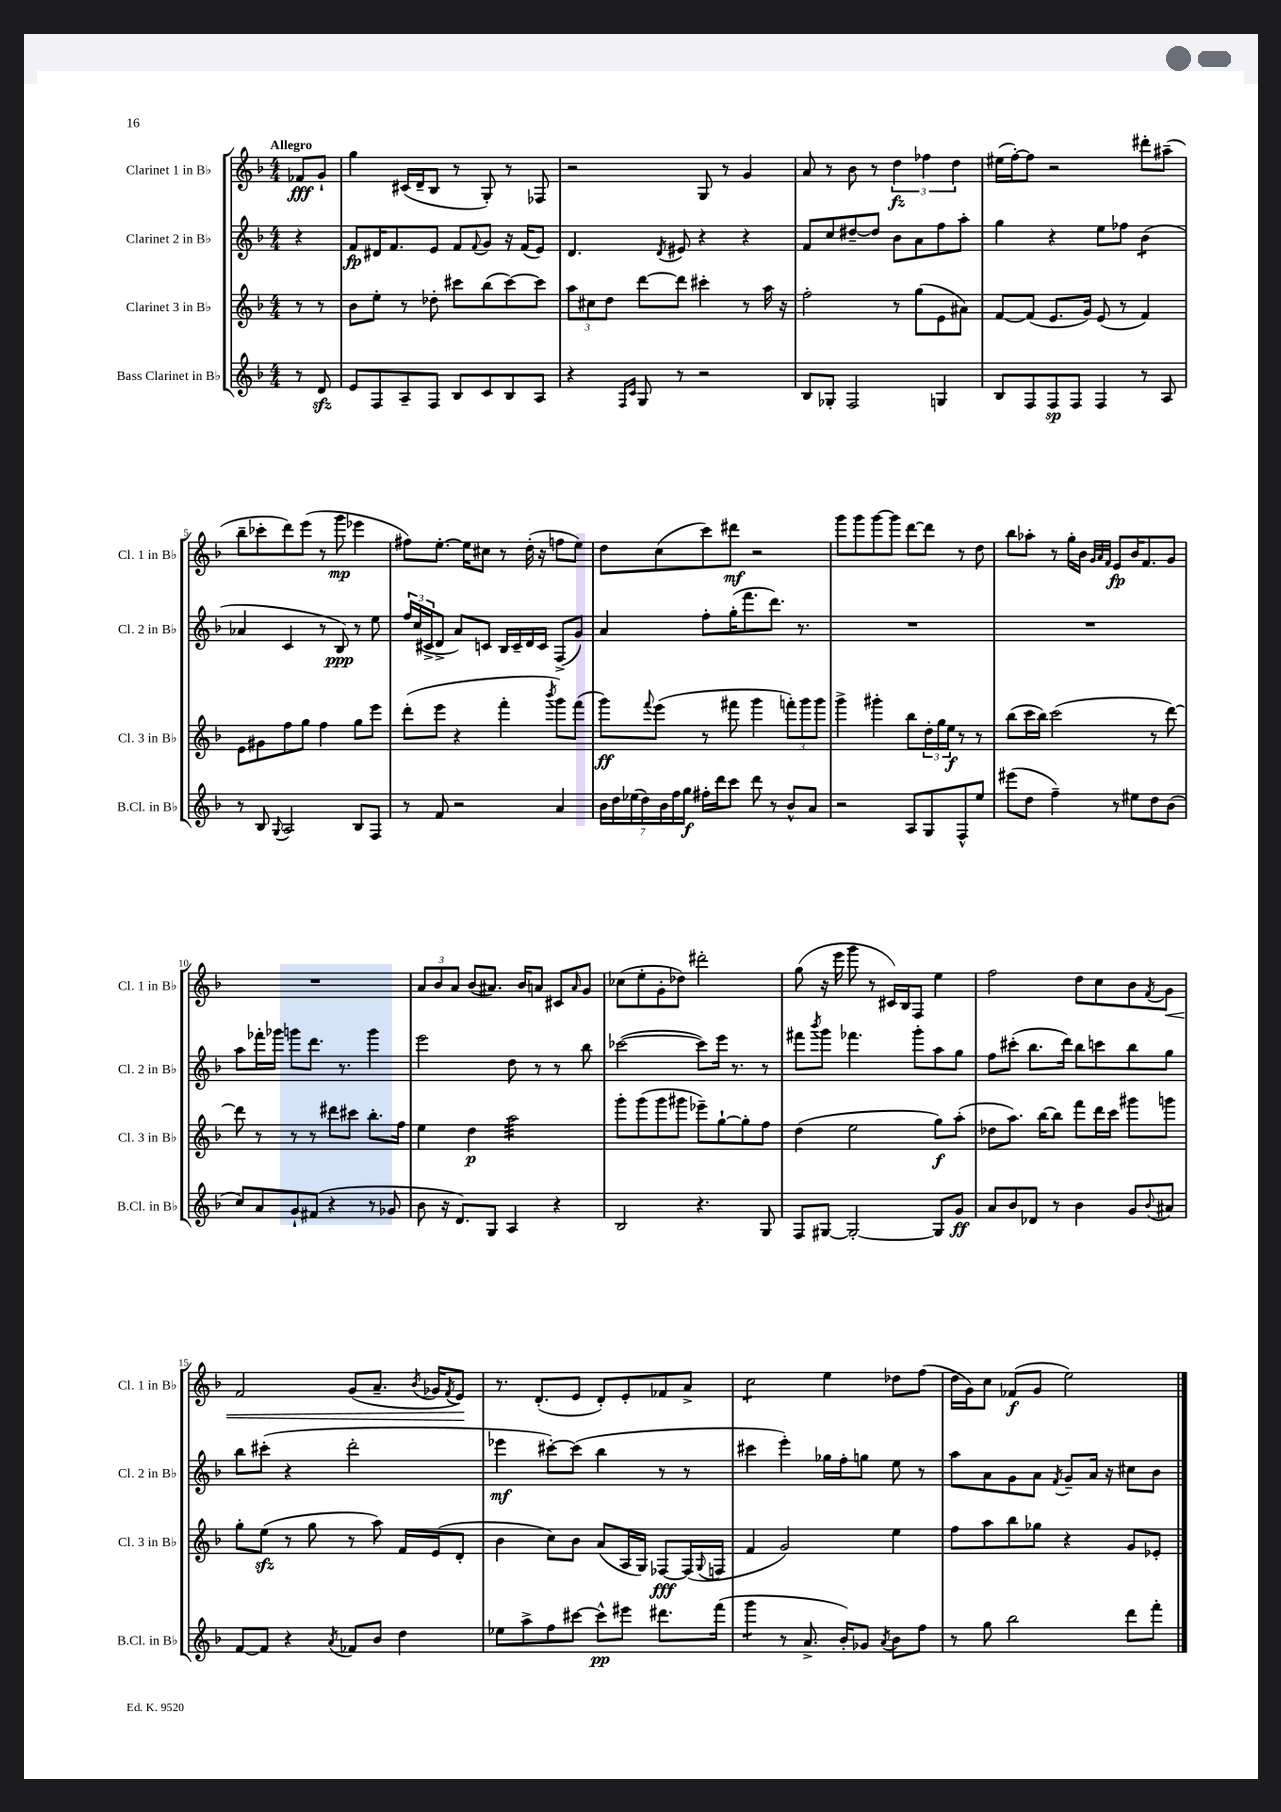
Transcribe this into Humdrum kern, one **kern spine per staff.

**kern	**kern	**kern	**kern
*staff4	*staff3	*staff2	*staff1
*clefG2	*clefG2	*clefG2	*clefG2
*k[b-]	*k[b-]	*k[b-]	*k[b-]
*M4/4	*M4/4	*M4/4	*M4/4
8r	8r	4r	8f-
8d	8r	.	8g`
=	=	=	=
8e	8b-	8f	4gg
8F	8ee'	16d#	.
.	.	8.f	.
8A~	8r	.	(16c#
.	.	.	16d~
8F	8dd-'	8e	8B-
8B-	8ccc#	8f	8r
.	.	8qqf	.
8c	(8bb-	8g	8G')
8B-	[8ccc#)	16r	8r
.	.	(16f	.
8A	8ccc#]	8e)	8F-
=	=	=	=
4r	12aa	4.d	2r
.	12cc#	.	.
.	12dd	.	.
16qqF	.	.	.
16qqc	.	.	.
8G	[8ddd	.	.
.	.	8qd	.
8r	8ddd]	8e#	.
2r	4ccc#'	4r	8G
.	.	.	8r
.	8r	4r	4g
.	16aa	.	.
.	16r	.	.
=	=	=	=
8B-	2ff'	8f	8a
8G-'	.	8cc	8r
2F	.	[8dd#~	8b-
.	.	8dd#]	8r
.	8r	8b-	6dd
.	(8gg	8a	.
.	.	.	6ff-
4G	8e	8ff	.
.	.	.	6dd
.	8a#)	8aa'	.
=	=	=	=
8B-	[8f	4gg	(16ee#
.	.	.	[16ff')
8F	(8f]	.	8ff]
8F	8.e	4r	2r
8F	.	.	.
.	16g)	.	.
4F	(8e	8ee	.
.	8r	8ff-	.
8r	4f)	(4b-	8ddd#'
8A	.	.	(8aa#~
=	=	=	=
8r	8e	4a-	8bb-~
8B-	8g#	.	8ccc-'
8qqG	.	.	.
2A	8ff	4c	8ddd)
.	8gg	.	(8eee
.	4ff	8r	8r
.	.	8B-)	8ggg
8B-	8gg	8r	4eee-
8F	8eee	8ee	.
=	=	=	=
8r	(8ddd'	24ff	8ff#)
.	.	(24cc	.
.	.	24c#^	.
8f	8eee	8d^	[8.ee'
2r	4r	8a)	.
.	.	.	16ee]
.	.	8c	8cc#
.	4fff'	16B-	8r
.	.	16c~	.
.	.	16d	(16dd'
.	.	16c	16r
.	8qbbb-	.	.
4a	8ggg)	(8F^	8ff
.	(8fff	8g)	8ee)
=	=	=	=
28b-	8ggg)	4a	8dd
28dd	.	.	.
(28ee-	.	.	.
28dd)	.	.	.
.	8qqfff	.	.
.	(8eee	.	(8cc
28b-	.	.	.
28ff	.	.	.
28gg	.	.	.
16ff#'	8r	8ff'	8ccc)
16ddd	.	.	.
8ccc	8fff#	(16gg'	8ddd#
.	.	8.fff	.
8ddd	4ggg	.	2r
8r	.	8.ddd)	.
8b-^^	12fff')	.	.
.	.	8.r	.
.	12ggg	.	.
8a	.	.	.
.	12ggg	.	.
=	=	=	=
2r	4ggg^	1r	8ggg
.	.	.	8ggg
.	4ggg#'	.	[8ggg
.	.	.	8ggg]
8A	8bb-	.	[8ddd
8G	24dd'	.	8ddd]
.	24gg	.	.
.	24ee	.	.
8F^^	8r	.	8r
8ee	8r	.	8dd
=	=	=	=
(8eee#	(8bb-	1r	8bb-
8dd	16ccc	.	8aa-'
.	16bb-)	.	.
4ff~)	(2ccc	.	8r
.	.	.	16gg'
.	.	.	16b-
.	.	.	32qqg
.	.	.	32qqa
.	.	.	32qqf
8r	.	.	8e
8ee#	.	.	16b-
.	.	.	8.f
8dd	8r	.	.
(8b-	[8ddd)	.	8g
=	=	=	=
8cc)	8ddd]	8aa	1r
8a	8r	16fff-'	.
.	.	16ggg-	.
8g`	8r	8ggg	.
(8f#	8r	8.ddd	.
4r	8ddd#	.	.
.	.	8.r	.
.	8ccc#	.	.
8r	8.bb-'	4ggg	.
8g-	.	.	.
.	16ff	.	.
=	=	=	=
8b-	4ee	2eee	12a
.	.	.	12b-
16r	.	.	.
.	.	.	12a
8.d)	.	.	.
.	4dd	.	(8b-
8G	.	.	8.a#)
4A	2aa	8dd	.
.	.	.	16b-
.	.	8r	8a
4r	.	8r	8c#
.	.	.	16qqa
.	.	8bb-	8g
=	=	=	=
2B-	8ggg'	([2ccc-	(8cc-
.	(8ggg	.	8ee'
.	8ggg	.	8g'
.	8ggg#	.	8dd-)
4.r	8eee-~)	8ccc-])	2ddd#'
.	[8gg`	16eee	.
.	.	8.r	.
.	8gg']	.	.
8G	8ff	8r	.
=	=	=	=
8F	(4dd	8fff#	(8gg
.	.	8qbbb-	.
[8G#	.	8ggg	16r
.	.	.	16eee
2G#'_	2ee	4.fff-	8ggg
.	.	.	8r
.	.	.	16c#)
.	.	.	16B-
.	.	8ggg'	8F
8G#]	8gg)	8aa	4ee
8g	(8aa'	8gg	.
=	=	=	=
8a	8dd-	8ff	2ff
8b-	8.aa)	(8ccc#'	.
8d-	.	8.bb-	.
.	[16bb-	.	.
8r	8bb-]	.	.
.	.	16ddd)	.
4b-	8fff	8bb-	8dd
.	16ddd	8ccc	8cc
.	16ccc	.	.
8g	8ggg#	8bb-	8b-
8qqb-	.	.	8qf
8a#	8ggg	8gg	8g
=	=	=	=
[8f	8gg'	8bb-	2f
8f]	(8ee	(8ccc#'	.
4r	8r	4r	.
.	8gg	.	.
8qa	.	.	.
8f-	8r	2ddd'	(8g
8b-	8aa)	.	8.a~
4dd	16f	.	.
.	.	.	8qb-
.	(16e	.	16g-
.	.	.	8qf
.	8d'	.	8e)
=	=	=	=
8ee-	4b-	4eee-	8.r
8aa^	.	.	.
.	.	.	(8.d'
8ff	8cc)	[8ccc#')	.
[8ccc#	8b-	(8ccc#]	8e
8ccc#^^]	(8a	4bb-	8d')
8eee#	16A	.	8e'
.	16G)	.	.
8.ddd#	[8F-	8r	8f-
.	(16F-]	8r	8a^
.	8qqG	.	.
(16fff	16F	.	.
=	=	=	=
4ggg	4f	4ccc#	2cc
8r	2g)	4eee')	.
8.a^	.	.	.
.	.	16gg-	4ee
16b-')	.	16ff'	.
8g-	.	8gg	.
8qa	.	.	.
8b-	4ee	8ee	8dd-
8ff	.	8r	(8ff
=	=	=	=
8r	8ff	8aa	16dd
.	.	.	16g)
8gg	8aa	8a	8cc
2bb-	8bb-	8g	(8f-
.	8gg-	8a	8g
.	.	8qf	.
.	4r	8g~	2ee)
.	.	16a	.
.	.	16r	.
8ddd	8g	8cc#	.
8fff'	8e-'	8b-	.
==	==	==	==
*-	*-	*-	*-
